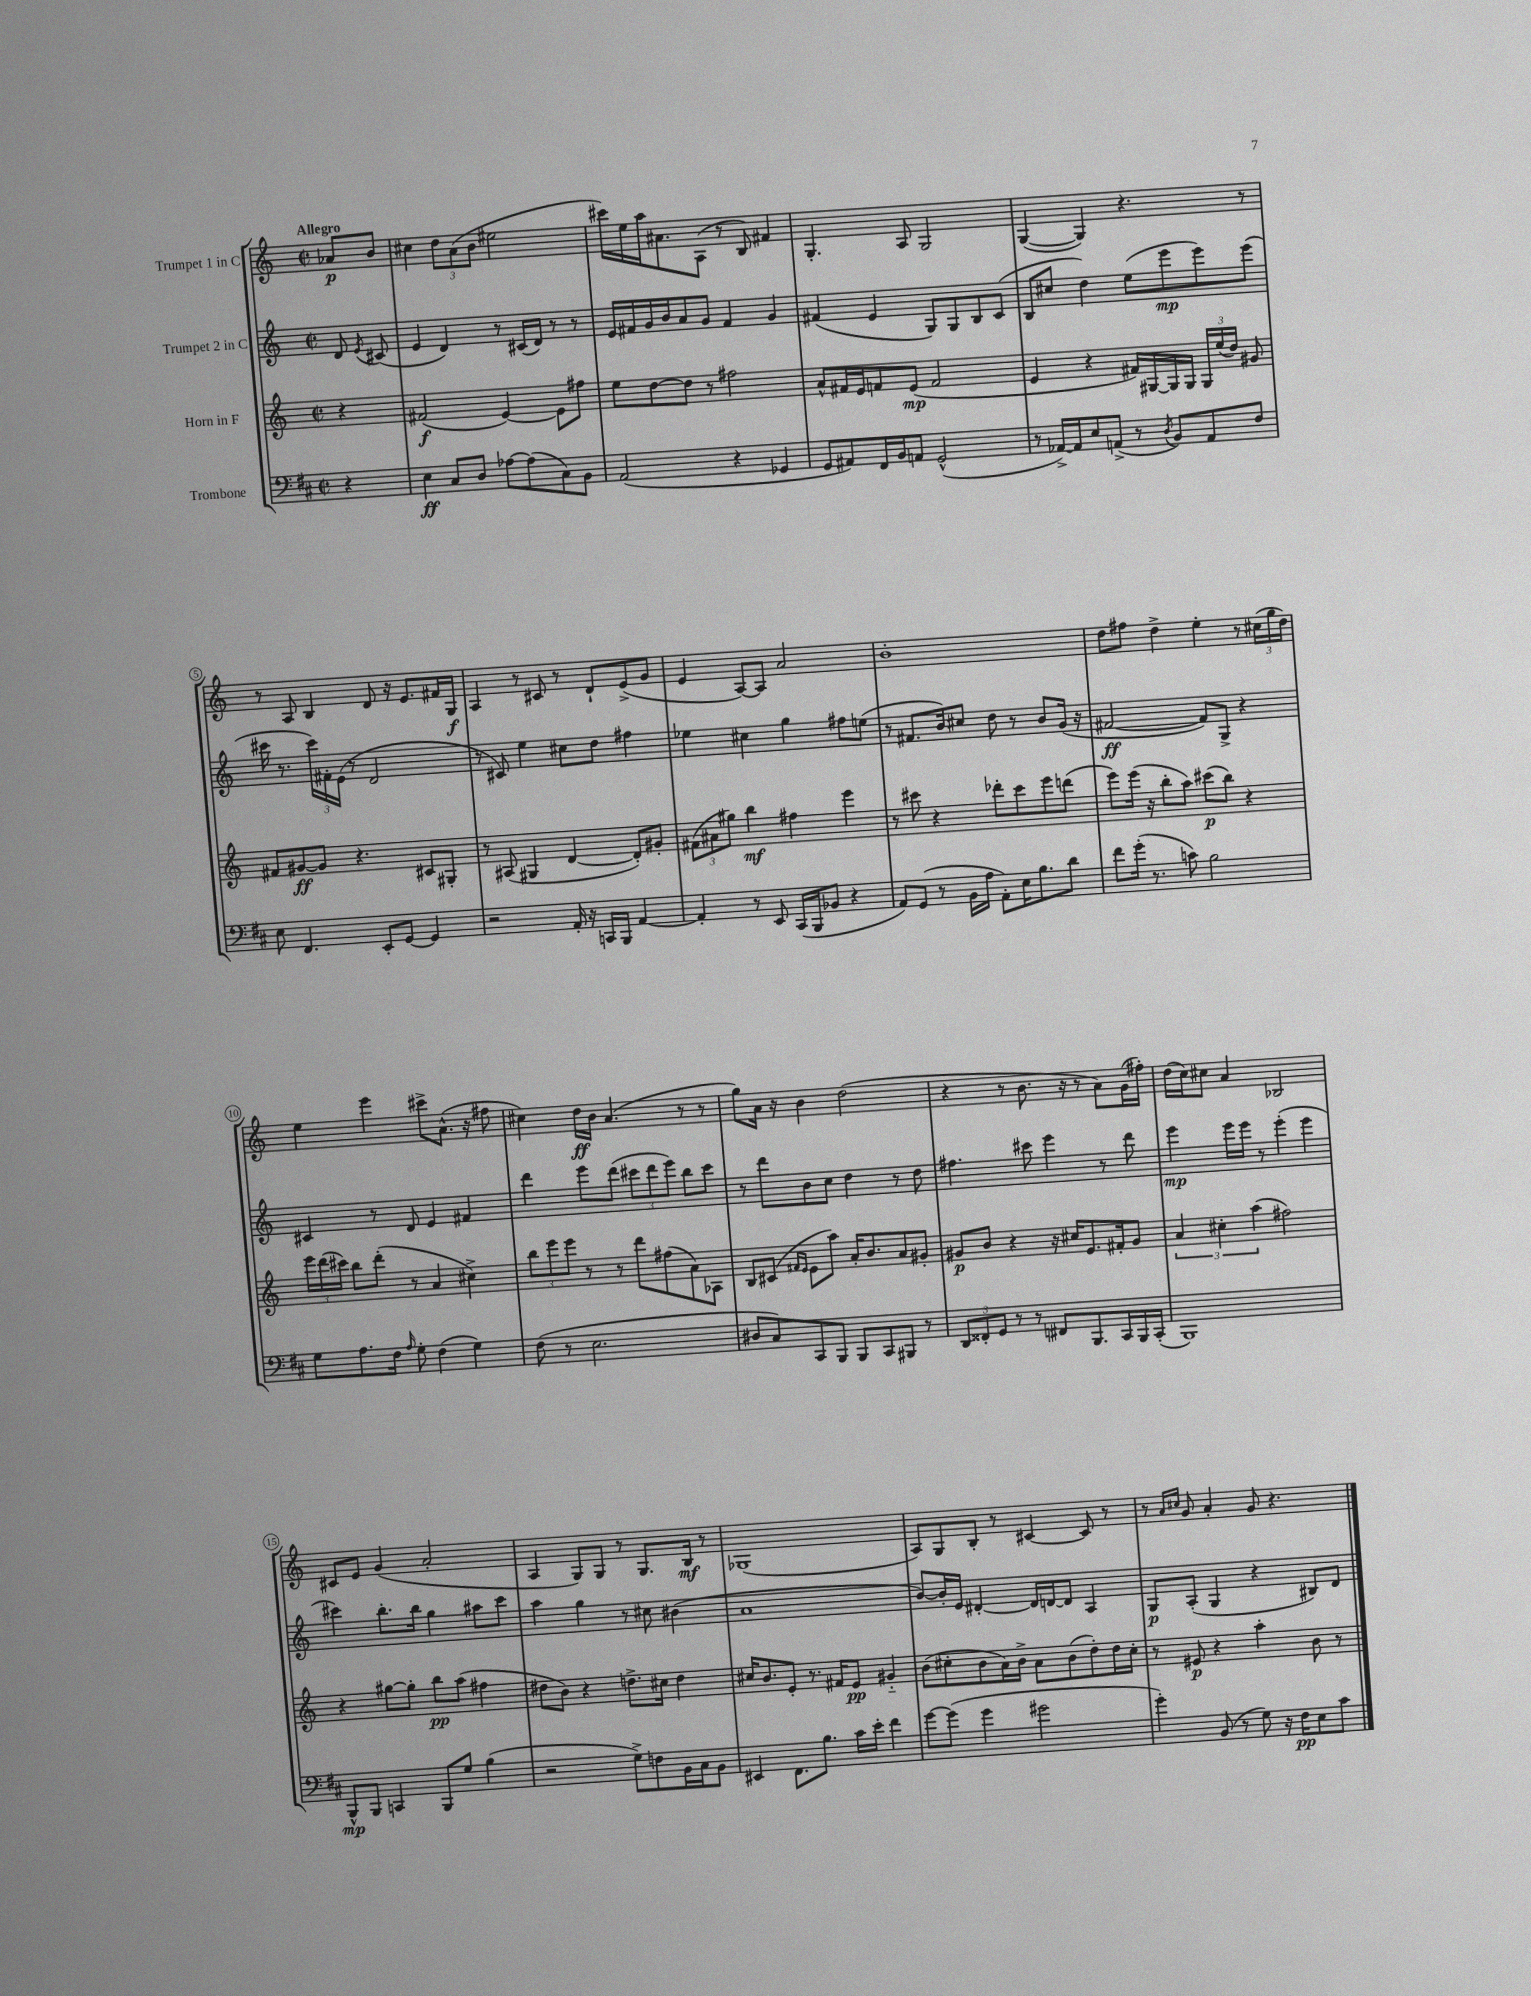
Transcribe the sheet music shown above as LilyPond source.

<<
\new StaffGroup <<
\new Staff = "s0" \with { instrumentName = "Trumpet 1 in C" } {
    \clef treble \key c \major \defaultTimeSignature \time 2/2 \partial 4 \tempo "Allegro"
    \autoBeamOff aes'8[\p b'8] |
    cis''4 \tuplet 3/2 { d''8[ a'8( b'8] } eis''2 |
    cis'''16[) e''16 a''16 ais'8. a8]( r8 b8) fis'4 |
    g4.-. a8 g2 |
    g4~( g4) r4. r8 |
    r8 a8 b4 d'8 r16 e'8.[ fis'16 g16]\f |
    a4 r8 cis'8 r8 d'8[-! e'8->( g'8] |
    e'4 a8[~) a8] a'2 |
    b'1-. |
    d''8[ fis''8] d''4-> e''4-. r8 \tuplet 3/2 { cis''16[( g''16 d''16]) } |
    e''4 e'''4 cis'''8[-> a'8.]-^( r16 fis''8 |
    cis''4) d''16[\ff b'16] a'4.( r8 r8 |
    g''8[) a'16] r16 b'4 d''2( |
    r4 r8 b'8. r16 r8 a'8[) g'16( fis''16]-.) |
    d''16[( c''16) cis''8] a'4 bes2 |
    cis'8[ e'8] g'4( a'2-. |
    a4 g8[) g8] r8 g8.[ b16]\mf r8 |
    ges1( |
    a8[) g8 b8]-. r8 cis'4~ cis'8 r8 |
    r8 \grace { a'16[ cis''16] } g'8 a'4-. g'8 r4. \bar "|." |
}
\new Staff = "s1" \with { instrumentName = "Trumpet 2 in C" } {
    \clef treble \key c \major \defaultTimeSignature \time 2/2 \partial 4
    \autoBeamOff d'8 \acciaccatura { e'8 } cis'8( |
    e'4 d'4) r8 cis'16[( d'16]) r8 r8 |
    e'16[ fis'16 g'16 b'16 a'8 g'8] fis'4 g'4 |
    fis'4( e'4 g8[) g8 b8 c'8]( |
    b8[ cis''8] d''4) e''8[( e'''8\mp e'''8) e'''8]( |
    cis'''16 r8. \tuplet 3/2 { cis'''16[) fis'16-. e'16]( } r8 d'2 |
    r8 cis'8) e''4 cis''8[ d''8] fis''4 |
    ees''4 cis''4 g''4 fis''8[ e''8]( |
    r8 fis'8.[ b'16) cis''8] d''8 r8 b'8[ g'16]( r16 |
    fis'2~\ff fis'8[) g8]-> r4 |
    cis'4 r8 d'8 e'4 fis'4 |
    d'''4 e'''8[ d'''8]( \tuplet 3/2 { cis'''8[ d'''8 e'''8]) } b''8[ cis'''8] |
    r8 d'''8[ b'8 c''8] d''4 r8 d''8 |
    fis''4. cis'''8 e'''4 r8 d'''8 |
    e'''4\mp e'''16[ e'''16] r8 e'''4-.( e'''4 |
    cis'''4) b''8.[-. b''16] g''4 ais''8[ cis'''8] |
    a''4 g''4 r8 cis''8 bis'4( |
    a'1 |
    b'8[~) b'16-. e'16] dis'4~-. dis'16[ d'16~ d'8] a4 |
    g8[\p a8]-.( g4 r4 bis8[) d'8] \bar "|." |
}
\new Staff = "s2" \with { instrumentName = "Horn in F" } {
    \clef treble \key c \major \defaultTimeSignature \time 2/2 \partial 4
    \autoBeamOff r4 |
    fis'2\f( e'4~) e'8[ fis''8] |
    e''8[ d''8~ d''8] r8 fis''2 |
    a'8[-^ fis'16 e'16 f'8 e'8]\mp( f'2 |
    e'4 r4 fis'16[) gis16~ gis16 gis16] \tuplet 3/2 { gis16[ e''16( d''16]) } gis'8 |
    fis'8[ gis'8~\ff gis'8] r4. cis'8[ gis8]-. |
    r8 ais8( gis4 d'4~ d'8[-.) gis'8]-. |
    \tuplet 3/2 { fis'8[( ais'8 gis''8]) } b''4\mf fis''4 e'''4 |
    r8 cis'''8 r4 des'''8[-. cis'''8 e'''8 d'''8]( |
    e'''8[) e'''16]( r16 b''8[-. a''8]) cis'''8[\p( b''8]) r4 |
    \tuplet 3/2 { e'''16[ d'''16( cis'''16]) } b''8[ d'''8]-.( r8 a'4 cis''4->) |
    \tuplet 3/2 { b''8[ e'''8 e'''8] } r8 r8 d'''8[ fis''8( a'8) aes8] |
    b8[ cis'8]( \grace { fis'16[ e'16] } e'8[ a''8]) a'16[-. b'8. a'8 gis'8]-. |
    gis'8[\p b'8] r4 r16 cis''16[ e'8. fis'16-. gis'8] |
    \tuplet 3/2 { a'4 cis''4-. a''4( } fis''2) |
    r4 gis''8[~ gis''8]-. b''8[\pp a''8]( fis''4 |
    dis''8[ b'8]) r4 d''8.[-> cis''16] d''4 |
    cis''16[ b'8. e'8]-. r8. fis'16[ e'8]\pp gis'4-_ |
    b'8[( cis''8-. b'8 a'16) b'16]-> a'8[ b'8( d''8-.) d''16 cis''16]-. |
    r8 eis'8\p r4 a''4-. b'8 r8 \bar "|." |
}
\new Staff = "s3" \with { instrumentName = "Trombone" } {
    \clef bass \key d \major \defaultTimeSignature \time 2/2 \partial 4
    \autoBeamOff r4 |
    e4\ff cis8[ d8] aes8[~ aes8( cis8) b,8] |
    a,2( r4 ges,4 |
    g,8[ ais,8) fis,16 b,16 a,8] g,2-^( |
    r8 aes,16[~->) aes,16 e8 a,8]->( r8 \acciaccatura { d8 } b,8[) a,8 fis8] |
    e8 fis,4. e,8[-. g,8]~ g,4 |
    r2 a,16-. r16 c,16[ b,,16] a,4~ |
    a,4-. r8 e,8 cis,16[( b,,16 bes,8] r4 |
    a,8[) g,8]( r8 b,16[ a16] a,8[-.) e16 b8. d'8] |
    fis'8[ g'16]-.( r8. c'8) b2 |
    g8[ a8. fis16] \grace { a16 } g8-. fis4( g4) |
    fis8( r8 e2. |
    dis8[ cis8) cis,8 b,,8] b,,8[ cis,8 bis,,8] r8 |
    \tuplet 3/2 { d,8[ fisis,8-. g,8] } r8 r8 fis,8[ b,,8. cis,16 b,,16 cis,16]-.( |
    b,,1) |
    b,,8[-^\mp b,,8] c,4 b,,8[ g8] b4( |
    r2 g8[->) f8 b,16 cis16 b,8] |
    eis,4 fis,8.[ b8.] cis'16[ e'16]-. fis'4 |
    g'8[~ g'8]( g'4 gis'2 |
    g'4-.) b,8( r8 g8) r16 fis16[\pp e8 cis'8] \bar "|." |
}
>>
>>
\layout { \context { \Score \override BarNumber.stencil = #(make-stencil-circler 0.1 0.3 ly:text-interface::print) } }
